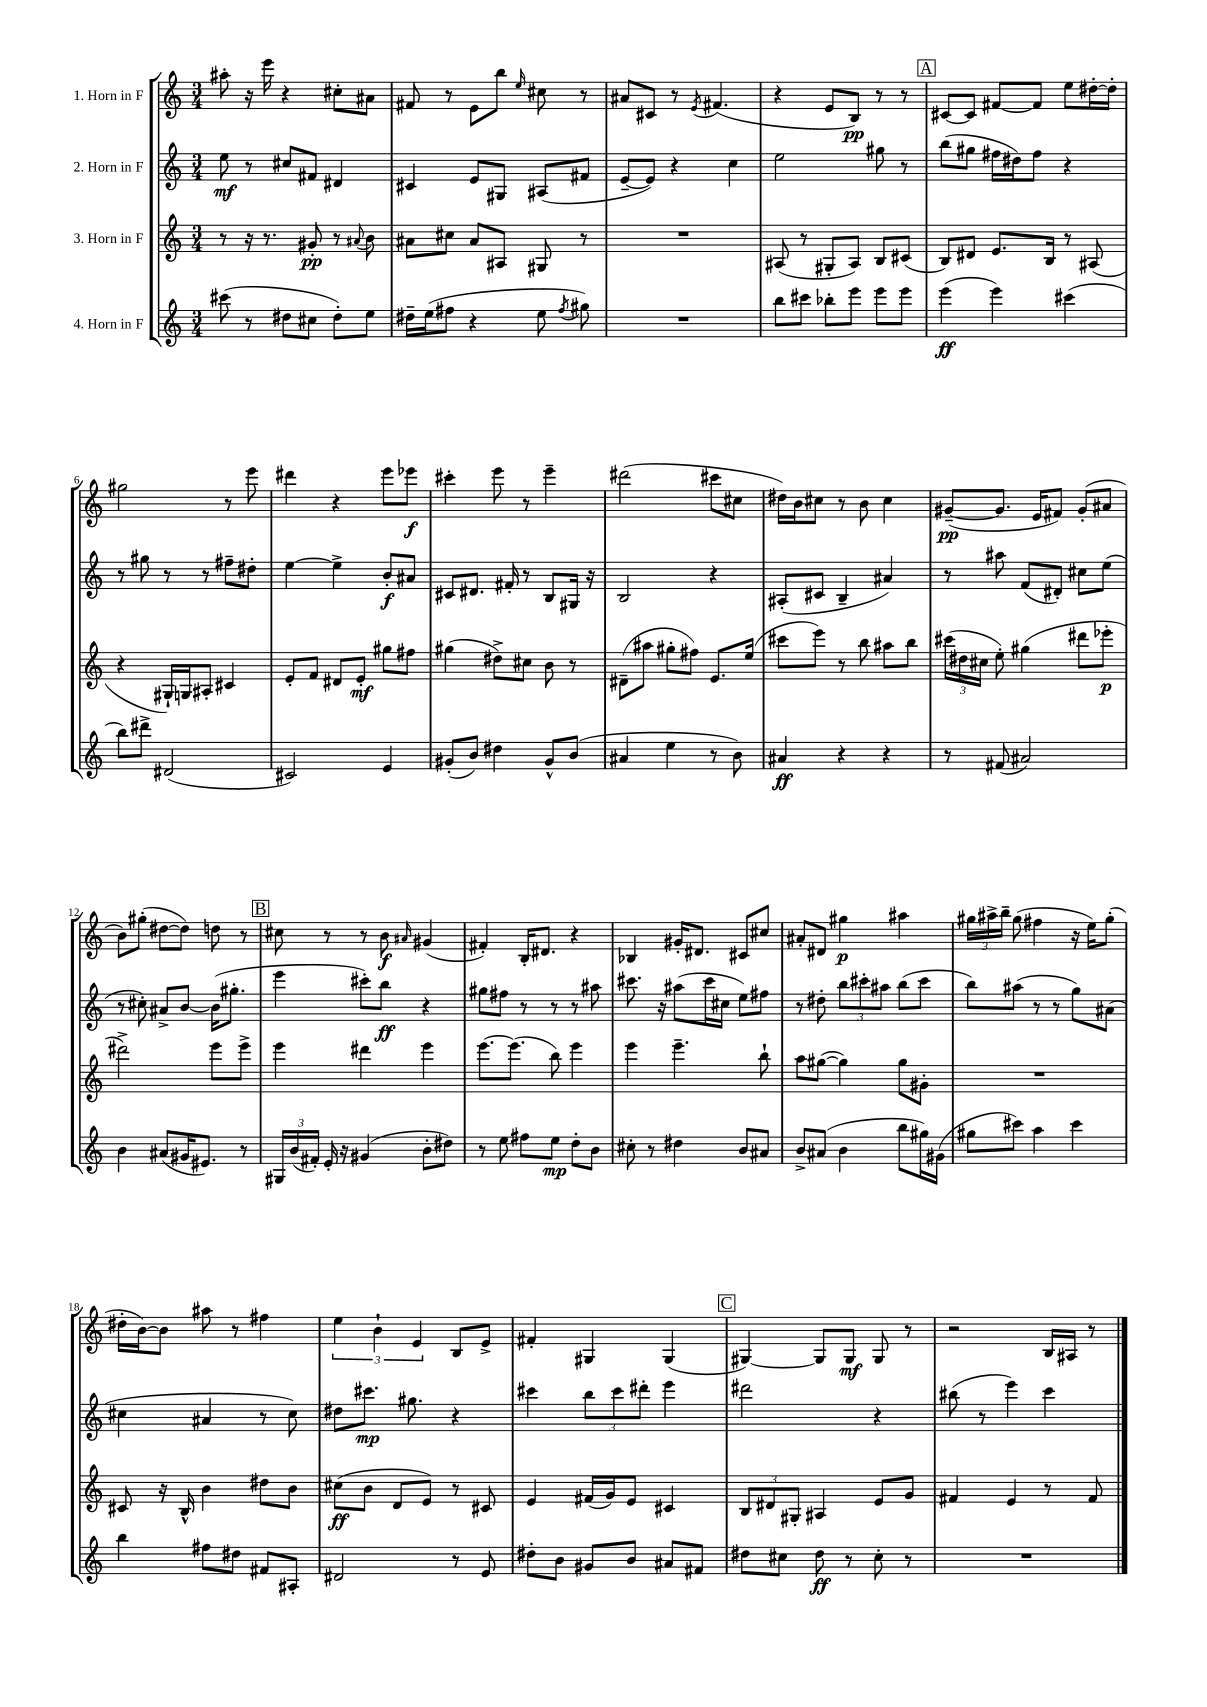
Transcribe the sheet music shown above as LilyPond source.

<<
\new StaffGroup <<
\new Staff = "s0" \with { instrumentName = "1. Horn in F" } {
    \clef treble \key c \major \numericTimeSignature \time 3/4
    \autoBeamOff ais''8-. r16 e'''16 r4 cis''8[-. ais'8] |
    fis'8 r8 e'8[ b''8] \grace { e''16 } cis''8 r8 |
    ais'8[ cis'8] r8 \acciaccatura { e'8 } fis'4.( |
    r4 e'8[ b8]\pp) r8 r8 |
    \mark \markup { \box "A" } cis'8[~ cis'8] fis'8[~ fis'8] e''8[ dis''16~-. dis''16]-. |
    gis''2 r8 e'''8 |
    dis'''4 r4 e'''8[ ees'''8]\f |
    cis'''4-. e'''8 r8 e'''4-- |
    dis'''2( cis'''8[ cis''8] |
    dis''16[) b'16 cis''8] r8 b'8 cis''4 |
    gis'8[~--\pp( gis'8.] e'16[ fis'8]) gis'8[-.( ais'8] |
    b'8[) gis''8]-.( dis''8[~ dis''8]) d''8 r8 |
    \mark \markup { \box "B" } cis''8 r8 r8 b'8\f \grace { ais'16 } gis'4( |
    fis'4-.) b16[-. dis'8.] r4 |
    bes4 gis'16[-. dis'8.] cis'8[ cis''8] |
    ais'8[-. dis'8] gis''4\p ais''4 |
    \tuplet 3/2 { gis''16[ ais''16-> b''16]-- } gis''8( fis''4 r16 e''16[) gis''8]-.( |
    dis''16[-. b'16~) b'8] ais''8 r8 fis''4 |
    \tuplet 3/2 { e''4 b'4-! e'4 } b8[ e'8]-> |
    fis'4-. gis4 gis4( |
    \mark \markup { \box "C" } gis4~) gis8[ gis8]\mf gis8 r8 |
    r2 b16[ ais16] r8 \bar "|." |
}
\new Staff = "s1" \with { instrumentName = "2. Horn in F" } {
    \clef treble \key c \major \numericTimeSignature \time 3/4
    \autoBeamOff e''8\mf r8 cis''8[ fis'8] dis'4 |
    cis'4 e'8[ gis8] ais8[( fis'8] |
    e'8[~-- e'8]) r4 c''4 |
    e''2 gis''8 r8 |
    \mark \markup { \box "A" } b''8[( gis''8] fis''16[ dis''16) fis''8] r4 |
    r8 gis''8 r8 r8 fis''8[-- dis''8]-. |
    e''4~ e''4-> b'8[-.\f ais'8] |
    cis'8[ dis'8.] fis'16-. r8 b8[ gis16] r16 |
    b2 r4 |
    ais8[-.( cis'8] b4-- ais'4) |
    r8 ais''8 f'8[( dis'8]-.) cis''8[ e''8]( |
    r8 cis''8-.) ais'8[-> b'8]~ b'16[( gis''8.]-. |
    \mark \markup { \box "B" } e'''4 cis'''8[-.) b''8]\ff r4 |
    gis''8[ fis''8] r8 r8 r8 ais''8 |
    cis'''8. r16 ais''8[( cis'''16 cis''16] e''8[) fis''8] |
    r8 dis''8-. \tuplet 3/2 { b''8[ cis'''8-. ais''8] } b''8[( cis'''8] |
    b''8[) ais''8]( r8 r8 g''8[) ais'8]( |
    cis''4 ais'4 r8 cis''8) |
    dis''8[ cis'''8.]\mp gis''8. r4 |
    cis'''4 \tuplet 3/2 { b''8[ cis'''8 dis'''8]-. } e'''4 |
    \mark \markup { \box "C" } dis'''2 r4 |
    bis''8( r8 e'''4) c'''4 \bar "|." |
}
\new Staff = "s2" \with { instrumentName = "3. Horn in F" } {
    \clef treble \key c \major \numericTimeSignature \time 3/4
    \autoBeamOff r8 r16 r8. gis'8-.\pp r8 \appoggiatura { ais'8 } b'8 |
    ais'8[ cis''8] ais'8[ ais8] gis8 r8 |
    R2. |
    ais8( r8 gis8[-. ais8]) b8[ cis'8]( |
    \mark \markup { \box "A" } b8[) dis'8] e'8.[ b16] r8 ais8( |
    r4 gis16[-!) g16 ais8]-. cis'4 |
    e'8[-. f'8] dis'8[ e'8]-.\mf gis''8[ fis''8] |
    gis''4( dis''8[->) cis''8] b'8 r8 |
    dis'8[--( ais''8] gis''8[-. fis''8]) e'8.[ e''16]( |
    cis'''8[ e'''8]) r8 b''8 ais''8[ b''8] |
    \tuplet 3/2 { cis'''16[( dis''16 cis''16] } e''8-.) gis''4( dis'''8[ ees'''8]-.\p |
    dis'''2->) e'''8[ e'''8]-> |
    \mark \markup { \box "B" } e'''4 dis'''4 e'''4 |
    e'''8.[~ e'''8.]( b''8) e'''4 |
    e'''4 e'''4.-- b''8-! |
    a''8[ gis''8]~( gis''4) gis''8[ gis'8]-. |
    R2. |
    cis'8 r16 b16-^ b'4 dis''8[ b'8] |
    cis''8[\ff( b'8] d'8[ e'8]) r8 cis'8 |
    e'4 fis'16[( g'16) e'8] cis'4 |
    \mark \markup { \box "C" } \tuplet 3/2 { b8[ dis'8 gis8]-. } ais4 e'8[ g'8] |
    fis'4 e'4 r8 fis'8 \bar "|." |
}
\new Staff = "s3" \with { instrumentName = "4. Horn in F" } {
    \clef treble \key c \major \numericTimeSignature \time 3/4
    \autoBeamOff cis'''8( r8 dis''8[ cis''8] dis''8[-.) e''8] |
    dis''16[-- e''16( fis''8] r4 e''8 \acciaccatura { fis''8 } gis''8) |
    R2. |
    b''8[ cis'''8] bes''8[-. e'''8] e'''8[ e'''8] |
    \mark \markup { \box "A" } e'''4\ff( e'''4) cis'''4( |
    b''8[) dis'''8]-> dis'2( |
    cis'2) e'4 |
    gis'8[-.( b'8]) dis''4 gis'8[-^ b'8]( |
    ais'4 e''4 r8 b'8) |
    ais'4\ff r4 r4 |
    r8 fis'8( ais'2) |
    b'4 ais'8[( gis'16 eis'8.]) r8 |
    \mark \markup { \box "B" } \tuplet 3/2 { gis16[ b'16( fis'16]-.) } e'16-. r16 gis'4( b'8[-. dis''8]) |
    r8 e''8 fis''8[ e''8]\mp d''8[-. b'8] |
    cis''8-. r8 dis''4 b'8[ ais'8] |
    b'8[-> ais'8]( b'4 b''8[ gis''16) gis'16]( |
    gis''8[ cis'''8]) a''4 cis'''4 |
    b''4 fis''8[ dis''8] fis'8[ ais8]-. |
    dis'2 r8 e'8 |
    dis''8[-. b'8] gis'8[ b'8] ais'8[ fis'8] |
    \mark \markup { \box "C" } dis''8[ cis''8] dis''8\ff r8 cis''8-. r8 |
    R2. \bar "|." |
}
>>
>>
